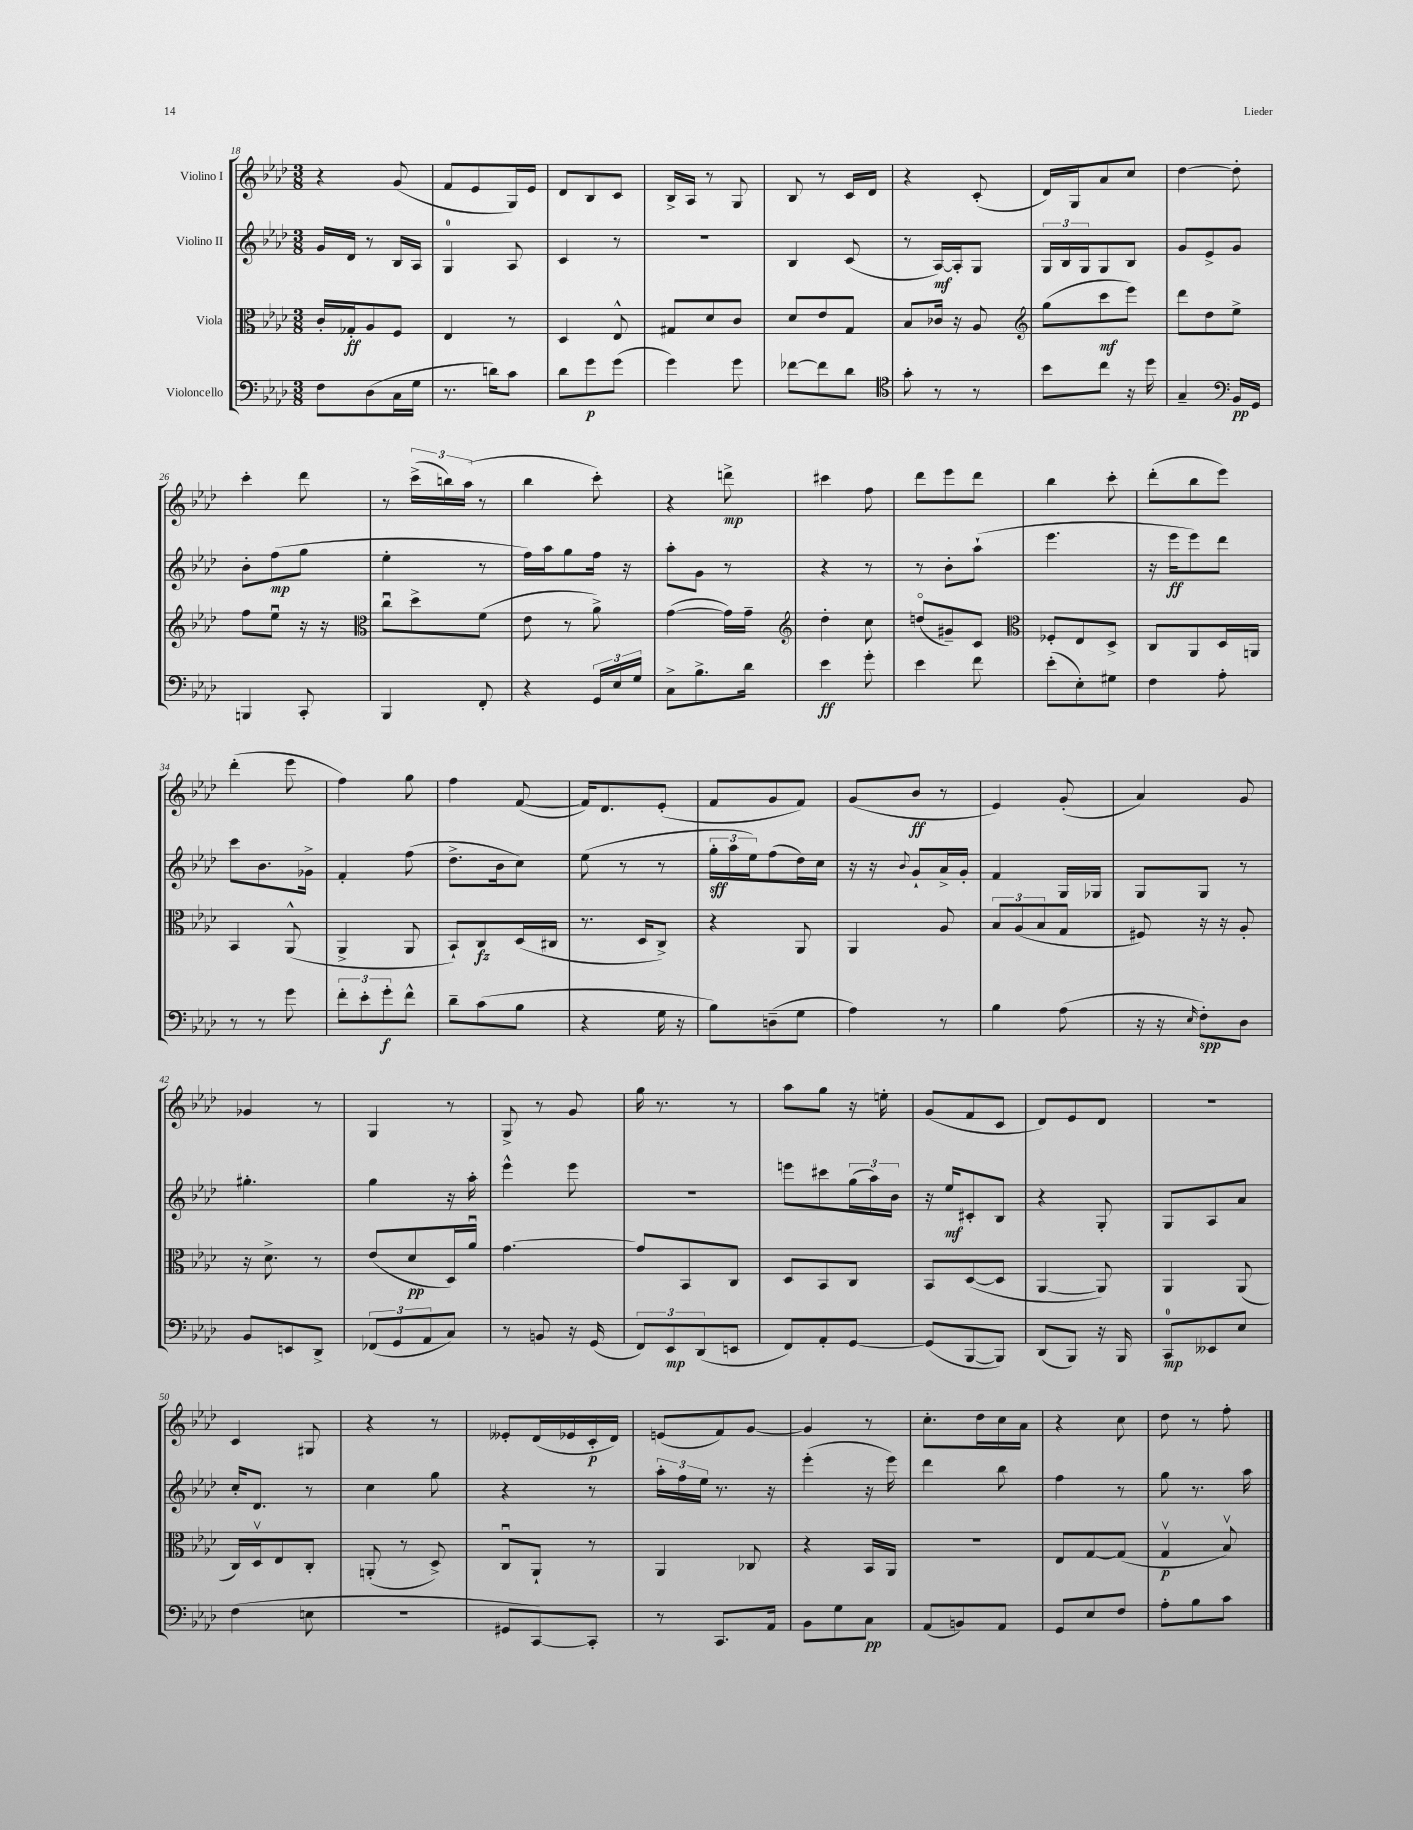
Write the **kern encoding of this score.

**kern	**dynam	**kern	**dynam	**kern	**dynam	**kern	**dynam
*part4	*part4	*part3	*part3	*part2	*part2	*part1	*part1
*staff4	*staff4	*staff3	*staff3	*staff2	*staff2	*staff1	*staff1
*I"Violoncello	*	*I"Viola	*	*I"Violino II	*	*I"Violino I	*
*clefF4	*	*clefC3	*	*clefG2	*	*clefG2	*
*k[b-e-a-d-]	*	*k[b-e-a-d-]	*	*k[b-e-a-d-]	*	*k[b-e-a-d-]	*
*M3/8	*	*M3/8	*	*M3/8	*	*M3/8	*
=18	=18	=18	=18	=18	=18	=18	=18
8F\L	.	16c'/LL	.	16g/LL	.	4r	.
.	.	16G-X'/J	ff	16d-/JJ	.	.	.
(8D-\	.	8A-/	.	8r	.	.	.
16C\L	.	8F/J	.	16B-/LL	.	(8g/	.
16G\JJ	.	.	.	16A-/JJ	.	.	.
=19	=19	=19	=19	=19	=19	=19	=19
8.r	.	4E-/	.	4G/	.	8f/L	.
.	.	.	.	.	.	8e-/	.
16dn\KL)	.	.	.	.	.	.	.
8c\J	.	8r	.	8A-/	.	16G/L)	.
.	.	.	.	.	.	16e-/JJ	.
=20	=20	=20	=20	=20	=20	=20	=20
8d-\L	.	4D-/	.	4c/	.	8d-/L	.
8g\	p	.	.	.	.	8B-/	.
(8g\J	.	8E-^^/	.	8r	.	8c/J	.
=21	=21	=21	=21	=21	=21	=21	=21
4g\)	.	8G#X/L	.	4.r	.	16B-^/LL	.
.	.	.	.	.	.	16A-/JJ	.
.	.	8d-/	.	.	.	8r	.
8g\	.	8c/J	.	.	.	8G/	.
=22	=22	=22	=22	=22	=22	=22	=22
[8f-X\L	.	8d-/L	.	4B-/	.	8B-/	.
8f-\]	.	8e-/	.	.	.	8r	.
8d-\J	.	8G/J	.	(8c/	.	16c/LL	.
.	.	.	.	.	.	16d-/JJ	.
=23	=23	=23	=23	=23	=23	=23	=23
*clefC4	*	*	*	*	*	*	*
8g'\	.	8B-/L	.	8r	.	4r	.
8r	.	16c-X/Jk	.	[16A-/LL)	mf	.	.
.	.	16r	.	16A-'/J]	.	.	.
8r	.	8A-/	.	8G/J	.	(8c'/	.
=24	=24	=24	=24	=24	=24	=24	=24
*	*	*clefG2	*	*	*	*	*
8b-\L	.	(8gg\L	.	24G/LL	.	16d-/LL)	.
.	.	.	.	24B-/	.	.	.
.	.	.	.	.	.	16G/J	.
.	.	.	.	24G/J	.	.	.
8cc\J	.	8ccc\	mf	8G/	.	8a-/	.
16r	.	8eee-\J)	.	8B-/J	.	8cc/J	.
16dd-\	.	.	.	.	.	.	.
=25	=25	=25	=25	=25	=25	=25	=25
4G~/	.	8ddd-\L	.	8g/L	.	[4dd-\	.
.	.	8dd-\	.	8e-^/	.	.	.
*clefF4	*	*	*	*	*	*	*
16BB-/LL	pp	8ee-^\J	.	8g/J	.	8dd-'\]	.
16GG/JJ	.	.	.	.	.	.	.
!!LO:LB:g=z
=26	=26	=26	=26	=26	=26	=26	=26
4BBBn/	.	8ff\L	.	8b-'\L	.	4ccc'\	.
.	.	8ee-u\J	.	(8ff\	mp	.	.
8CC'/	.	16r	.	8gg\J	.	8ddd-\	.
.	.	16r	.	.	.	.	.
=27	=27	=27	=27	=27	=27	=27	=27
*	*	*clefC3	*	*	*	*	*
4BBB-/	.	8ccu\L	.	4ee-'\	.	8r	.
.	.	8dd-^\	.	.	.	(24ccc^\LL	.
.	.	.	.	.	.	24bbn\)	.
.	.	.	.	.	.	(24aa-\JJ	.
8FF'/	.	(8f\J	.	8r	.	8r	.
=28	=28	=28	=28	=28	=28	=28	=28
4r	.	8e-\	.	16ff\LL)	.	4bb-\	.
.	.	.	.	16aa-\J	.	.	.
.	.	8r	.	8gg\	.	.	.
24GG/LL	.	8a-^\)	.	16ff\Jk	.	8ccc'\)	.
24E-/	.	.	.	.	.	.	.
.	.	.	.	16r	.	.	.
24G/JJ	.	.	.	.	.	.	.
=29	=29	=29	=29	=29	=29	=29	=29
8C^\L	.	([4g\	.	8aa-'\L	.	4r	.
8.B-^\	.	.	.	8g\J	.	.	.
.	.	16g\LL])	.	8r	.	8dddn^\	mp
16d-\Jk	.	16g~\JJ	.	.	.	.	.
=30	=30	=30	=30	=30	=30	=30	=30
*	*	*clefG2	*	*	*	*	*
4e-\	ff	4dd-'\	.	4r	.	4ccc#X\	.
8g'\	.	8cc\	.	8r	.	8ff\	.
=31	=31	=31	=31	=31	=31	=31	=31
4e-\	.	(8ddn/L	.	8r	.	8ddd-\L	.
.	.	8g#X~/)	.	8b-'\L	.	8eee-\	.
8f\	.	8c/J	.	(8aa-`\J	.	8ddd-\J	.
=32	=32	=32	=32	=32	=32	=32	=32
*	*	*clefC3	*	*	*	*	*
(8e-'\L	.	8F-X'/L	.	4.eee-\	.	4bb-\	.
8E-'\)	.	8E-/	.	.	.	.	.
8G#X\J	.	8D-^/J	.	.	.	8ccc'\	.
=33	=33	=33	=33	=33	=33	=33	=33
4F\	.	8C/L	.	16r	.	(8ddd-'\L	.
.	.	.	.	16eee-\KL	ff	.	.
.	.	8AA-/	.	8eee-\)	.	8bb-\	.
8A-'\	.	16D-/L	.	8ddd-\J	.	8eee-\J)	.
.	.	16AAn/JJ	.	.	.	.	.
!!LO:LB:g=z
=34	=34	=34	=34	=34	=34	=34	=34
8r	.	4BB-/	.	8ccc\L	.	(4ddd-'\	.
8r	.	.	.	8.b-\	.	.	.
8g\	.	(8AA-^^/	.	.	.	8eee-\	.
.	.	.	.	16g-X^\Jk	.	.	.
=35	=35	=35	=35	=35	=35	=35	=35
12f'\L	.	4AA-^/	.	4f'/	.	4ff\)	.
12e-'\	.	.	.	.	.	.	.
12g'\	f	.	.	.	.	.	.
8f^^\J	.	8AA-/	.	(8ff\	.	8gg\	.
=36	=36	=36	=36	=36	=36	=36	=36
8d-~\L	.	8BB-`/L)	.	8.dd-^\L	.	4ff\	.
(8c\	.	8C/	fz	.	.	.	.
.	.	.	.	16b-\k	.	.	.
8B-\J	.	(16D-/L	.	8cc\J)	.	([8f/	.
.	.	16C#X/JJ	.	.	.	.	.
=37	=37	=37	=37	=37	=37	=37	=37
4r	.	8.r	.	(8ee-\	.	16f/KL])	.
.	.	.	.	.	.	8.d-/	.
.	.	.	.	8r	.	.	.
.	.	16D-/KL	.	.	.	.	.
16G\	.	8C^/J)	.	8r	.	(8e-'/J	.
16r	.	.	.	.	.	.	.
=38	=38	=38	=38	=38	=38	=38	=38
8B-\L)	.	4r	.	24gg'\LL	sff	8f/L	.
.	.	.	.	24aa-\	.	.	.
.	.	.	.	24ee-\J)	.	.	.
(8Dn~\	.	.	.	(8ff\	.	8g/	.
8G\J	.	8AA-/	.	16dd-\L)	.	8f/J)	.
.	.	.	.	16cc\JJ	.	.	.
=39	=39	=39	=39	=39	=39	=39	=39
4A-\)	.	4AA-/	.	16r	.	(8g/L	.
.	.	.	.	16r	.	.	.
.	.	.	.	8qqb-/	.	.	.
.	.	.	.	8g`/L	.	8b-/J	ff
8r	.	8A-/	.	16a-^/L	.	8r	.
.	.	.	.	16g'/JJ	.	.	.
=40	=40	=40	=40	=40	=40	=40	=40
4B-\	.	12B-/L	.	4f/	.	4e-/)	.
.	.	(12A-/	.	.	.	.	.
.	.	12B-/	.	.	.	.	.
(8A-\	.	8G/J	.	16G/LL	.	(8g'/	.
.	.	.	.	16G-X/JJ	.	.	.
=41	=41	=41	=41	=41	=41	=41	=41
16r	.	8F#X/)	.	8G/L	.	4a-/)	.
16r	.	.	.	.	.	.	.
16qqE-/	.	.	.	.	.	.	.
8F'\L)	spp	16r	.	8G/J	.	.	.
.	.	16r	.	.	.	.	.
8D-\J	.	8A-'/	.	8r	.	8g/	.
!!LO:LB:g=z
=42	=42	=42	=42	=42	=42	=42	=42
8BB-/L	.	16r	.	4.gg#X'\	.	4g-X/	.
.	.	8.d-^\	.	.	.	.	.
8EEn/	.	.	.	.	.	.	.
8DD-^/J	.	8r	.	.	.	8r	.
=43	=43	=43	=43	=43	=43	=43	=43
(12FF-X/L	.	(8e-/L	.	4gg\	.	4G/	.
12GG/	.	.	.	.	.	.	.
.	.	8d-/	pp	.	.	.	.
12AA-/	.	.	.	.	.	.	.
8C/J)	.	16D-/L)	.	16r	.	8r	.
.	.	16a-u/JJ	.	16aa-'\	.	.	.
=44	=44	=44	=44	=44	=44	=44	=44
8r	.	[4.g\	.	4eee-^^\	.	8G^/	.
8BBn/	.	.	.	.	.	8r	.
16r	.	.	.	8eee-\	.	8g/	.
(16GG/	.	.	.	.	.	.	.
=45	=45	=45	=45	=45	=45	=45	=45
12FF/L)	.	8g/L]	.	4.r	.	16gg\	.
.	.	.	.	.	.	8.r	.
12EE-/	mp	.	.	.	.	.	.
.	.	8BB-/	.	.	.	.	.
(12DD-/	.	.	.	.	.	.	.
8EEn/J	.	8C/J	.	.	.	8r	.
=46	=46	=46	=46	=46	=46	=46	=46
8FF/L)	.	8D-/L	.	8eeen\L	.	8aa-\L	.
8AA-'/	.	8BB-/	.	8ccc#X\	.	8gg\J	.
[8GG/J	.	8C/J	.	(24gg\L	.	16r	.
.	.	.	.	24aa-\)	.	.	.
.	.	.	.	.	.	16een'\	.
.	.	.	.	24b-\JJ	.	.	.
=47	=47	=47	=47	=47	=47	=47	=47
(8GG/L]	.	8BB-/L	.	16r	.	(8g/L	.
.	.	.	.	16ee-/KL	mf	.	.
[8BBB-/	.	([8D-/	.	8c#X'/	.	8f/	.
8BBB-/J])	.	8D-/J]	.	8B-/J	.	8c/J	.
=48	=48	=48	=48	=48	=48	=48	=48
(8DD-/L	.	[4AA-/	.	4r	.	8d-/L)	.
8BBB-/J)	.	.	.	.	.	8e-/	.
16r	.	8AA-/])	.	8G'/	.	8d-/J	.
16BBB-/	.	.	.	.	.	.	.
=49	=49	=49	=49	=49	=49	=49	=49
8CC/L	mp	4AA-/	.	8G/L	.	4.r	.
8EE--X/	.	.	.	8A-/	.	.	.
8E-/J	.	(8AA-/	.	8a-/J	.	.	.
!!LO:LB:g=z
=50	=50	=50	=50	=50	=50	=50	=50
(4F\	.	16C/LL)	.	16cc'/KL	.	4c/	.
.	.	16D-v/J	.	8.d-/J	.	.	.
.	.	8E-/	.	.	.	.	.
8En\	.	8C'/J	.	8r	.	8G#X/	.
=51	=51	=51	=51	=51	=51	=51	=51
4.r	.	(8AAn'/	.	4cc\	.	4r	.
.	.	8r	.	.	.	.	.
.	.	8D-^/)	.	8gg\	.	8r	.
=52	=52	=52	=52	=52	=52	=52	=52
8GG#X/L	.	8Cu/L	.	4r	.	8e--X'/L	.
[8CC/)	.	8AA-`/J	.	.	.	(16d-/L	.
.	.	.	.	.	.	16e-X/	.
8CC'/J]	.	8r	.	8r	.	16c'/	p
.	.	.	.	.	.	16d-/JJ)	.
=53	=53	=53	=53	=53	=53	=53	=53
8r	.	4AA-/	.	24aa-'\LL	.	(8en/L	.
.	.	.	.	24ff\	.	.	.
.	.	.	.	24ee-\JJ	.	.	.
8.CC/L	.	.	.	8.r	.	8f/)	.
.	.	8C-X/	.	.	.	[8g/J	.
16AA-/Jk	.	.	.	16r	.	.	.
=54	=54	=54	=54	=54	=54	=54	=54
8BB-\L	.	4r	.	(4eee-'\	.	4g/]	.
8G\	.	.	.	.	.	.	.
8C\J	pp	16BB-/LL	.	16r	.	8r	.
.	.	16AA-/JJ	.	16eee-\)	.	.	.
=55	=55	=55	=55	=55	=55	=55	=55
(8AA-/L	.	4.r	.	4ddd-\	.	8.cc'\L	.
8BBn/)	.	.	.	.	.	.	.
.	.	.	.	.	.	16dd-\L	.
8AA-/J	.	.	.	8bb-\	.	16cc\	.
.	.	.	.	.	.	16a-\JJ	.
=56	=56	=56	=56	=56	=56	=56	=56
8GG/L	.	8E-/L	.	4ff\	.	4r	.
8E-/	.	[8G/	.	.	.	.	.
8F/J	.	(8G/J]	.	8r	.	8cc\	.
=57	=57	=57	=57	=57	=57	=57	=57
8A-'\L	.	4Gv/	p	8gg\	.	8dd-\	.
8B-\	.	.	.	8.r	.	8r	.
8c\J	.	8B-v/)	.	.	.	8ff'\	.
.	.	.	.	16aa-\	.	.	.
==	==	==	==	==	==	==	==
*-	*-	*-	*-	*-	*-	*-	*-
